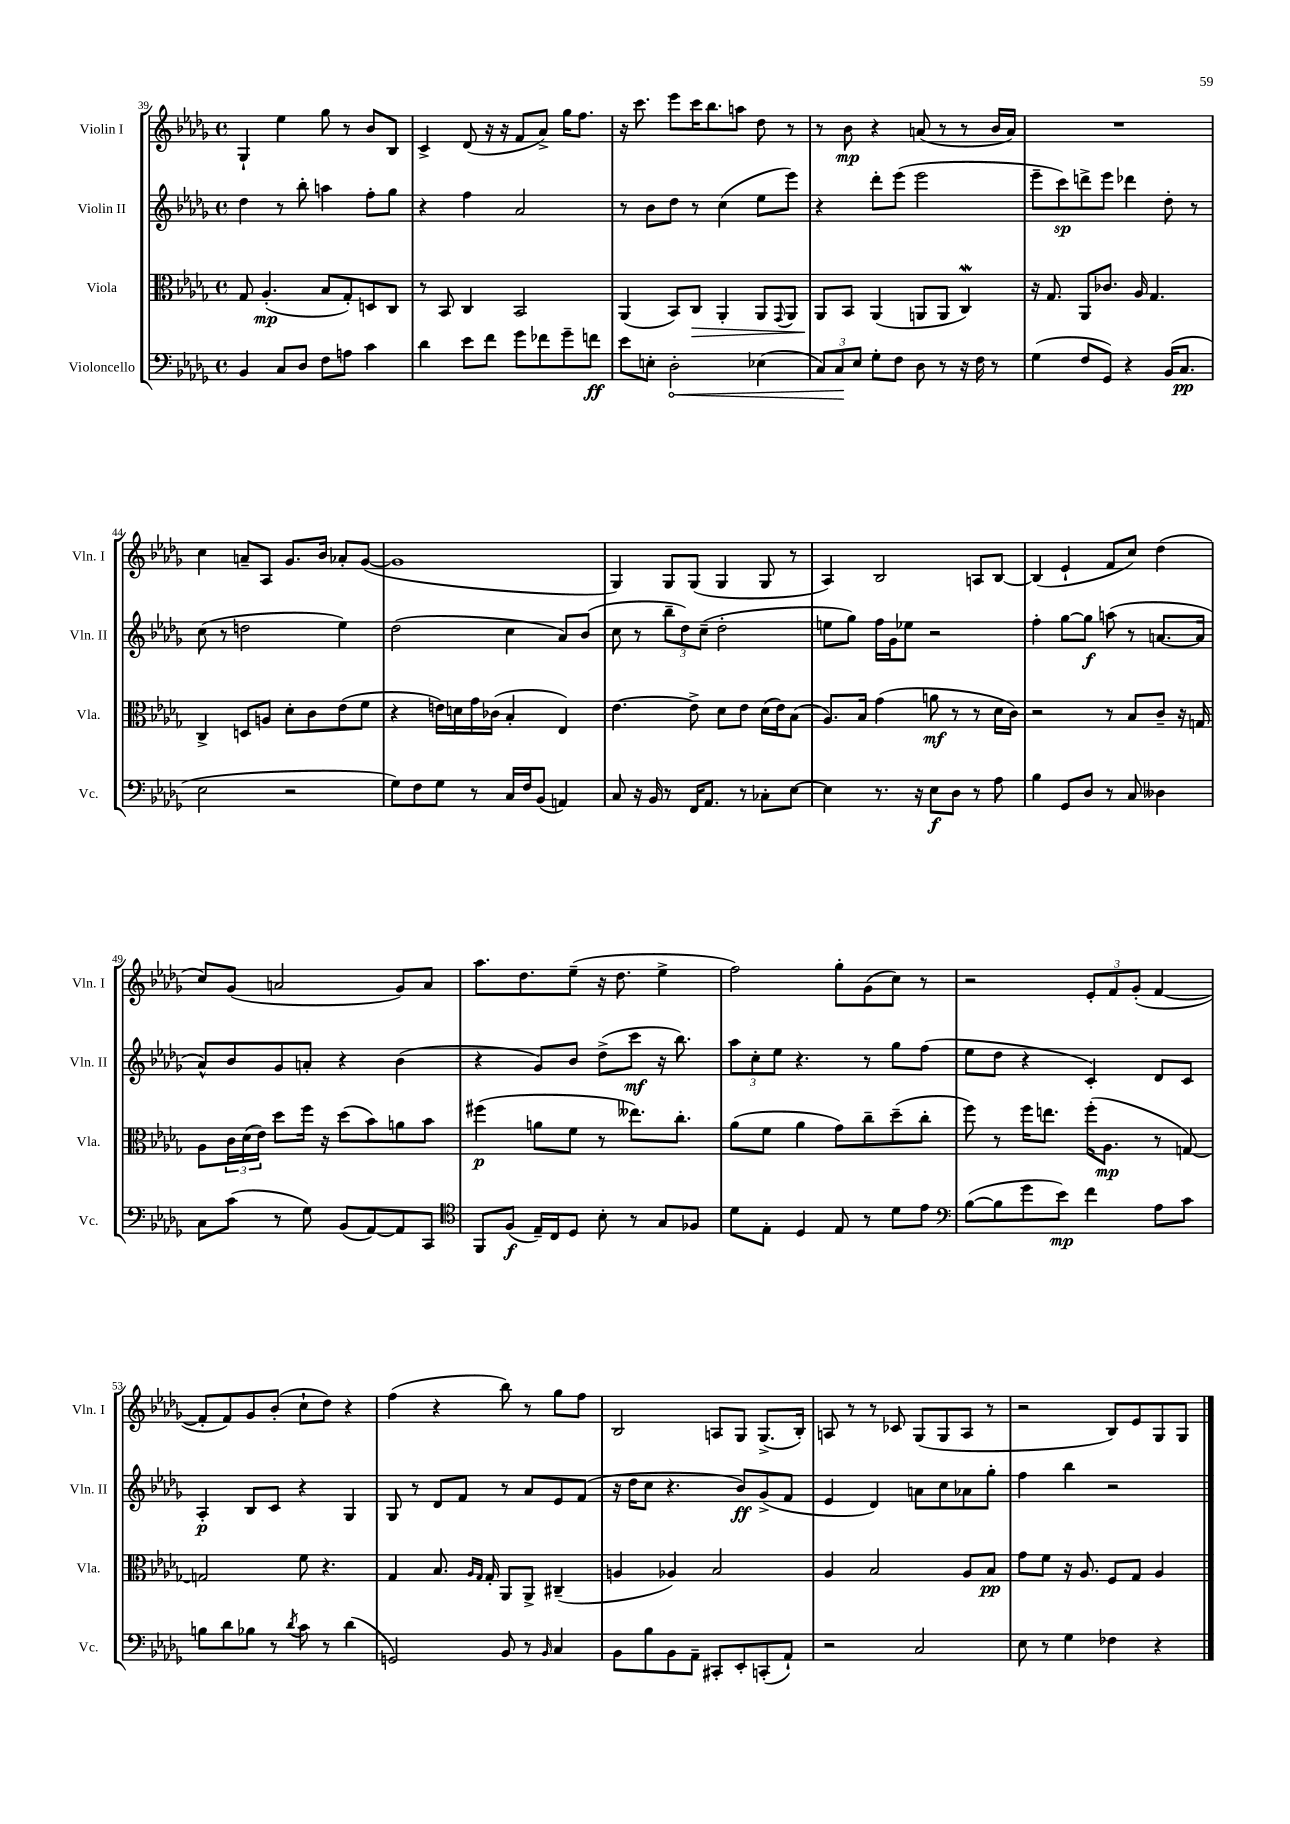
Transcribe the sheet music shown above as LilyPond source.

<<
\new StaffGroup <<
\new Staff = "s0" \with { instrumentName = "Violin I" shortInstrumentName = "Vln. I" } {
    \clef treble \key des \major \defaultTimeSignature \time 4/4
    ges4-! ees''4 ges''8 r8 bes'8 bes8 |
    c'4-> des'8( r16 r16 f'8 aes'8->) ges''16 f''8. |
    r16 c'''8. ees'''8 c'''16 bes''8. a''8 des''8 r8 |
    r8 bes'8\mp r4 a'8( r8 r8 bes'16 a'16) |
    R1 |
    c''4 a'8-- aes8 ges'8. bes'16 aes'8-. ges'8~( |
    ges'1 |
    ges4) ges8 ges8( ges4 ges8 r8 |
    aes4) bes2 a8 bes8~ |
    bes4( ees'4-! f'8 c''8) des''4( |
    c''8) ges'8( a'2 ges'8) a'8 |
    aes''8. des''8. ees''8--( r16 des''8. ees''4-> |
    f''2) ges''8-. ges'8( c''8) r8 |
    r2 \tuplet 3/2 { ees'8-. f'8 ges'8-.( } f'4~ |
    f'8-. f'8) ges'8 bes'8-.( c''8-! des''8) r4 |
    f''4( r4 bes''8) r8 ges''8 f''8 |
    bes2 a8 ges8 ges8.->( bes16-.) |
    a8 r8 r8 ces'8 ges8( ges8 a8 r8 |
    r2 bes8) ees'8 ges8 ges8 \bar "|." |
}
\new Staff = "s1" \with { instrumentName = "Violin II" shortInstrumentName = "Vln. II" } {
    \clef treble \key des \major \defaultTimeSignature \time 4/4
    des''4 r8 bes''8-. a''4 f''8-. ges''8 |
    r4 f''4 aes'2 |
    r8 bes'8 des''8 r8 c''4( ees''8 ees'''8) |
    r4 des'''8-. ees'''8( ees'''2 |
    ees'''8-- c'''8\sp) d'''8-> ees'''8 des'''4 des''8-. r8 |
    c''8( r8 d''2 ees''4) |
    des''2( c''4 aes'8) bes'8( |
    c''8 r8 \tuplet 3/2 { bes''8-- des''8) c''8--( } des''2-. |
    e''8 ges''8) f''16 ges'16 ees''8 r2 |
    f''4-. ges''8~ ges''8\f a''8( r8 a'8.~ a'16 |
    aes'8-^) bes'8 ges'8 a'8-. r4 bes'4( |
    r4 ges'8) bes'8 des''8->( c'''8\mf r16 bes''8.) |
    \tuplet 3/2 { aes''8 c''8-. ees''8 } r4. r8 ges''8 f''8( |
    ees''8 des''8 r4 c'4-.) des'8 c'8 |
    aes4-.\p bes8 c'8 r4 ges4 |
    ges8 r8 des'8 f'8 r8 aes'8 ees'8 f'8( |
    r16 des''16 c''8 r4. bes'8\ff) ges'8->( f'8 |
    ees'4 des'4) a'8 c''8 aes'8 ges''8-. |
    f''4 bes''4 r2 \bar "|." |
}
\new Staff = "s2" \with { instrumentName = "Viola" shortInstrumentName = "Vla." } {
    \clef alto \key des \major \defaultTimeSignature \time 4/4
    ges8 aes4.-.\mp( bes8 ges8-.) d8 c8 |
    r8 bes,8 c4 bes,2 |
    aes,4( bes,8) c8\> aes,4-. aes,8 \appoggiatura { ges,8 } aes,8 |
    aes,8\! bes,8 aes,4( a,8 a,8 c4\mordent) |
    r16 ges8. aes,8 ces'8. aes16 ges4. |
    c4-> d8 a8 des'8-. c'8 ees'8( f'8 |
    r4 e'16) d'16 ges'16 ces'16( bes4-. ees4) |
    ees'4.~ ees'8-> des'8 ees'8 des'16( ees'16) bes8( |
    aes8.) bes16 ges'4( a'8\mf r8 r8 des'16 c'16) |
    r2 r8 bes8 c'8-- r16 g16 |
    aes8 \tuplet 3/2 { c'16 des'16( ees'16) } des''8 f''16 r16 des''8( bes'8) a'8 bes'8 |
    fis''4\p( a'8 f'8 r8 eeses''8.) c''8.-. |
    aes'8( f'8 aes'4 ges'8) c''8-- des''8--( c''8-. |
    f''8) r8 f''16 e''8. f''16-.( aes8.\mp r8 g8~) |
    g2 f'8 r4. |
    ges4 bes8. \grace { aes16 ges16 } ges16-. aes,8 aes,8-> cis4--( |
    a4 aes4) bes2 |
    aes4 bes2 aes8 bes8\pp |
    ges'8 f'8 r16 aes8. f8 ges8 aes4 \bar "|." |
}
\new Staff = "s3" \with { instrumentName = "Violoncello" shortInstrumentName = "Vc." } {
    \clef bass \key des \major \defaultTimeSignature \time 4/4
    bes,4 c8 des8 f8 a8 c'4 |
    des'4 ees'8 f'8 ges'8 fes'8 ges'8-- f'8\ff |
    ees'8 e8-. \once \override Hairpin.circled-tip = ##t des2-.\< ees4( |
    \tuplet 3/2 { c8) c8\! ees8 } ges8-. f8 des8 r8 r16 f16 r8 |
    ges4( f8 ges,8) r4 bes,16( c8.\pp |
    ees2 r2 |
    ges8) f8 ges8 r8 c16 f16 bes,8( a,4) |
    c8 r16 bes,16 r8 f,16 aes,8. r8 ces8-. ees8~ |
    ees4 r8. r16 ees8\f des8 r8 aes8 |
    bes4 ges,8 des8 r8 c8 deses4 |
    c8 c'8( r8 ges8) bes,8( aes,8~) aes,8 c,8 |
    \clef tenor f,8 f8\f( ees16--) c16 des8 bes8-. r8 ges8 fes8 |
    des'8 ees8-. des4 ees8 r8 des'8 ees'8 |
    \clef bass bes8~( bes8 ges'8 ees'8\mp) f'4 aes8 c'8 |
    b8 des'8 bes8 r8 \acciaccatura { des'8 } c'8 r8 des'4( |
    g,2) bes,8 r8 \grace { bes,16 } c4 |
    bes,8 bes8 bes,8 aes,8-- cis,8-. ees,8-. c,8-.( aes,8-!) |
    r2 c2 |
    ees8 r8 ges4 fes4 r4 \bar "|." |
}
>>
>>
\layout { \context { \Score currentBarNumber = #39 } }
